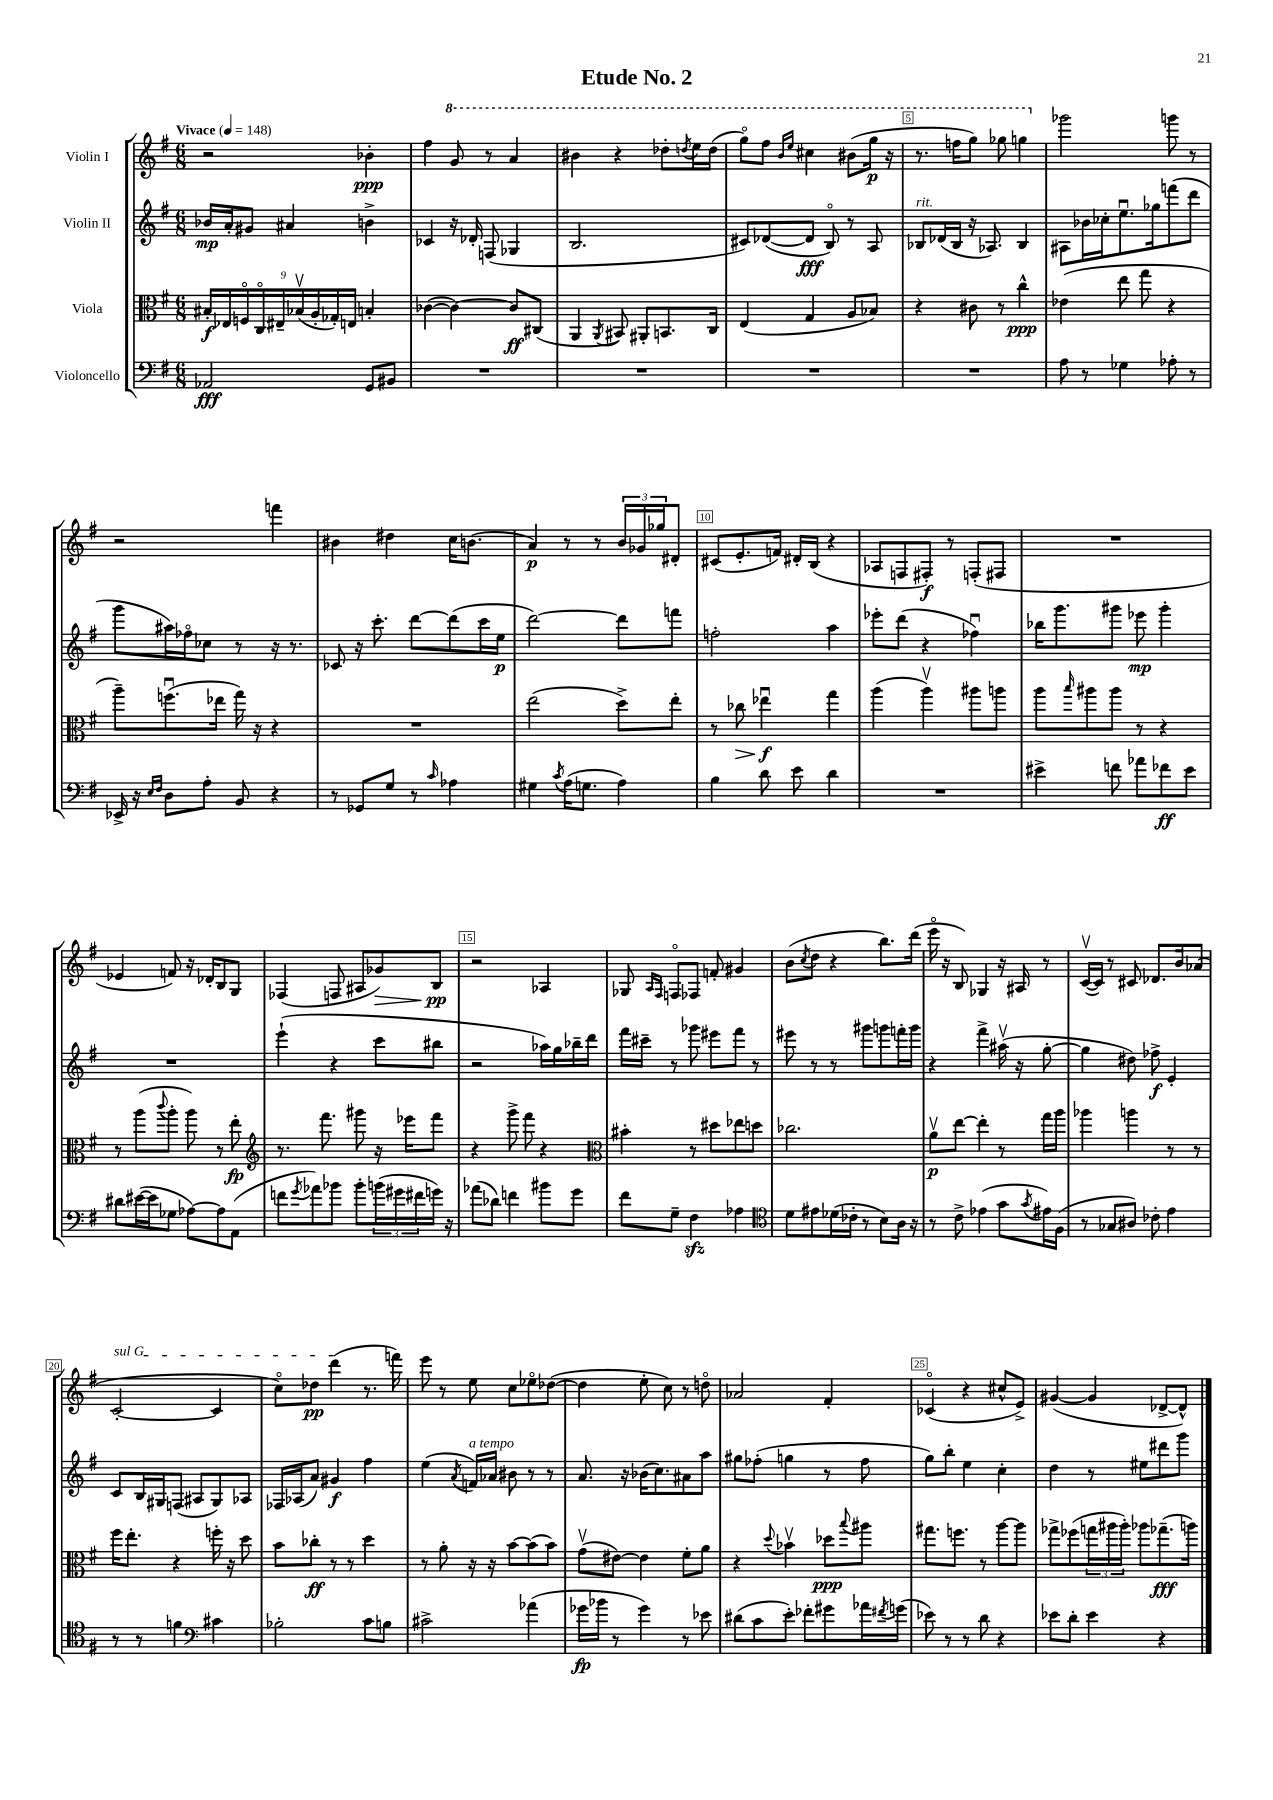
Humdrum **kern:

**kern	**kern	**kern	**kern
*staff4	*staff3	*staff2	*staff1
*clefF4	*clefC3	*clefG2	*clefG2
*k[f#]	*k[f#]	*k[f#]	*k[f#]
*M6/8	*M6/8	*M6/8	*M6/8
*MM148	*MM148	*MM148	*MM148
2AA-	18B#'	16b-	2r
.	18E-	.	.
.	.	16a'	.
.	18Fo	.	.
.	.	8g#	.
.	18Co	.	.
.	18E#~	.	.
.	.	4a#	.
.	(18B-v	.	.
.	18A'	.	.
.	18G-')	.	.
.	18E	.	.
8GG	4B'	4b^	4b-'
8BB#	.	.	.
=	=	=	=
2.r	([4c-	4c-	4ff#
.	4c-_)	16r	8gg
.	.	16d-'	.
.	.	(8F	8r
.	8c-]	4G-	4aa
.	(8C#	.	.
=	=	=	=
2.r	4AA	2.B	4bb#
.	8qAA	.	.
.	8BB#)	.	4r
.	8AA#'	.	.
.	8.BB	.	8ddd-'
.	.	.	8qddd
.	.	.	16eee
.	16C	.	(16ddd
=	=	=	=
2.r	(4E	8c#)	8gggo)
.	.	([8d-	8fff#
.	.	.	16qqbb
.	.	.	16qqeee
.	4G	8d-]	4ccc#
.	.	8Bo)	.
.	8A	8r	(8bb#
.	8B-)	8A	16ggg
.	.	.	16r
=	=	=	=
2.r	4r	8B-	8.r
.	.	(16d-	.
.	.	16B-	16fff
.	8c#	16r	8ggg)
.	.	8.A-)	.
.	8r	.	8ggg-
.	4cc^^	4B-	4ggg
=	=	=	=
8A	(4e-	8A#	2ggg-
8r	.	16b-	.
.	.	16cc-'	.
4G-	8ee	8.eeu	.
.	8gg	.	.
.	.	16gg-	.
8A-'	4r	(8fff	8ggg
8r	.	8ddd	8r
=	=	=	=
16EE-^	8aa~)	8ggg	2r
16r	.	.	.
16qqE	.	.	.
16qqF#	.	.	.
8D	(8.ffu	16aa#)	.
.	.	16ff-o	.
8A'	.	8cc-	.
.	16ee-	.	.
8BB	16gg)	8r	.
.	16r	.	.
4r	4r	16r	4fff
.	.	8.r	.
=	=	=	=
8r	2.r	8c-	4b#
8GG-	.	16r	.
.	.	8.ccc'	.
8G	.	.	4dd#
8r	.	[8ddd	.
16qqc	.	.	.
4A-	.	(8ddd]	16cc
.	.	.	(8.b
.	.	16ccc	.
.	.	16ee	.
=	=	=	=
4G#	(2ee	[2ddd)	4a)
8qc	.	.	.
(16A	.	.	8r
8.G	.	.	.
.	.	.	8r
4A)	8dd^)	8ddd]	24b
.	.	.	24g-
.	.	.	24gg-
.	8ee'	8fff	8d#'
=	=	=	=
4B	8r	2ff'	(8c#
.	8cc-	.	8.e'
8d	4ee-u	.	.
.	.	.	16f)
8e	.	.	16d#'
.	.	.	(16B
4d	4gg	4aa	4r
=	=	=	=
2.r	(4aa	8eee-'	8A-
.	.	(8ddd	8F
.	4aav)	4r	8F#')
.	.	.	8r
.	8aa#	4ff-u)	(8F'
.	8aa	.	8F#
=	=	=	=
4e#^	8aa	16bb-	2.r
.	.	8.ggg	.
.	16qqbb	.	.
.	8aa#	.	.
8f	8aa#	8ggg#	.
8a-	8r	8eee-	.
8f-	4r	4ggg#'	.
8e#	.	.	.
=	=	=	=
8d#	8r	2.r	4e-
([16e#	(8aa	.	.
16e#]	.	.	.
.	8qqccc	.	.
8G-	8aa'	.	8f)
[8A-)	8aa)	.	16r
.	.	.	16d-'
8A-]	8r	.	8B
(8AA	8ee'	.	8G
=	=	=	=
*	*clefG2	*	*
8f	8.r	(4eee`	(4F-
8qg	.	.	.
8a-)	.	.	.
.	8.fff#	.	.
8b-	.	4r	8F
8b-'	8ggg#	.	8A#
(24b	16r	8ccc	8g-)
24g#	.	.	.
.	16eee-	.	.
24f#	.	.	.
16g)	8fff#	8bb#	8B
16r	.	.	.
=	=	=	=
(8a-	4r	2r	2r
8d-)	.	.	.
4f	8ggg^	.	.
.	8fff#	.	.
8b#	4r	16aa-)	4A-
.	.	16gg	.
8g	.	16bb-~	.
.	.	16ddd	.
=	=	=	=
*	*clefC3	*	*
8f#	4b#'	16fff#	8G-
.	.	16ccc#~	.
.	.	.	16qqA
.	.	.	16qqF#
8G~	.	8r	8Fo
4F#	8r	8ggg-	8F-
.	8dd#	8eee#	8f'
4A-	8ee-	8fff#	4g#
.	8dd	8r	.
=	=	=	=
*clefC4	*	*	*
8d	2.cc-	8eee#	(8b
.	.	.	8qcc
8e#	.	8r	8dd
(16d-	.	8r	4r
16c-'	.	.	.
8r	.	8ggg#	.
8B)	.	8ggg	8.bb)
16A	.	16fff'	.
16r	.	16ggg	(16ddd
=	=	=	=
8r	8av	4r	16eeeo
.	.	.	16r
8c^	[8ee	.	8B)
(4e-	4ee']	4fff#^	4G-
8g	8r	(16aa#v	16r
.	.	16r	16A#
8qg	.	.	.
16e#)	16gg	[8gg'	8r
(16F#	16aa	.	.
=	=	=	=
8r	4aa-	4gg]	([16cv
.	.	.	16c])
8G-	.	.	8r
8A#)	4aa	8dd#)	8c#
8c-'	.	8ff-^	8.d-
4e	8r	4e'	.
.	.	.	16b
.	8r	.	(8a-
=	=	=	=
8r	16ff#	8c	[2c'
.	8.ee'	.	.
8r	.	16B	.
.	.	16G#	.
4f	4r	(8F	.
.	.	8A#	.
*clefF4	*	*	*
4c#	16ff'	8G#)	4c]
.	16r	.	.
.	8dd	8A-	.
=	=	=	=
2B-'	8b	16F-	8cco)
.	.	(16A-	.
.	8cc-'	8a)	8dd-
.	8r	4g#	(4ddd
.	8r	.	.
8c	4dd	4ff#	8.r
8B	.	.	.
.	.	.	16fff)
=	=	=	=
2c#^	8r	(4ee	8eee
.	8a'	.	8r
.	.	8qa	.
.	16r	16f)	8ee
.	16r	16a-	.
.	[8b	8b#	8cc
(4a-	(8b]	8r	8ee-o
.	8b)	8r	([8dd-
=	=	=	=
16g-	(8gv	8.a	4dd-]
16b-	.	.	.
8r	[8e#)	.	.
.	.	16r	.
4g-)	4e#]	(16b-	8ee'
.	.	8.cc)	.
.	.	.	8cc)
8r	8f#'	8a#	8r
8e-	8a	8aa	8ddo
=	=	=	=
(8d#	4r	8gg#	2a-
8c	.	(8ff-'	.
.	8qqdd	.	.
8e')	4b-v	4gg	.
8f-'	.	.	.
8g#	8dd-	8r	4f#'
.	8qqbb	.	.
16a-	8aa#	8ff-	.
8qf#	.	.	.
(16g	.	.	.
=	=	=	=
8e-)	8.gg#	8gg)	(4c-o
8r	.	8bb'	.
.	8.ff	.	.
8r	.	4ee	4r
8d	8r	.	.
4r	[8aa	4cc'	8cc#^^
.	8aa]	.	8e^)
=	=	=	=
8e-	8gg-^	4dd	([4g#
8d'	(8ff-	.	.
4e-	24gg	8r	4g#]
.	24aa#	.	.
.	24aa#')	.	.
.	8aa-	8ee#	.
4r	(8.gg-~	8ddd#	[8d-^
.	.	8ggg	8d-^^])
.	16aa)	.	.
==	==	==	==
*-	*-	*-	*-
